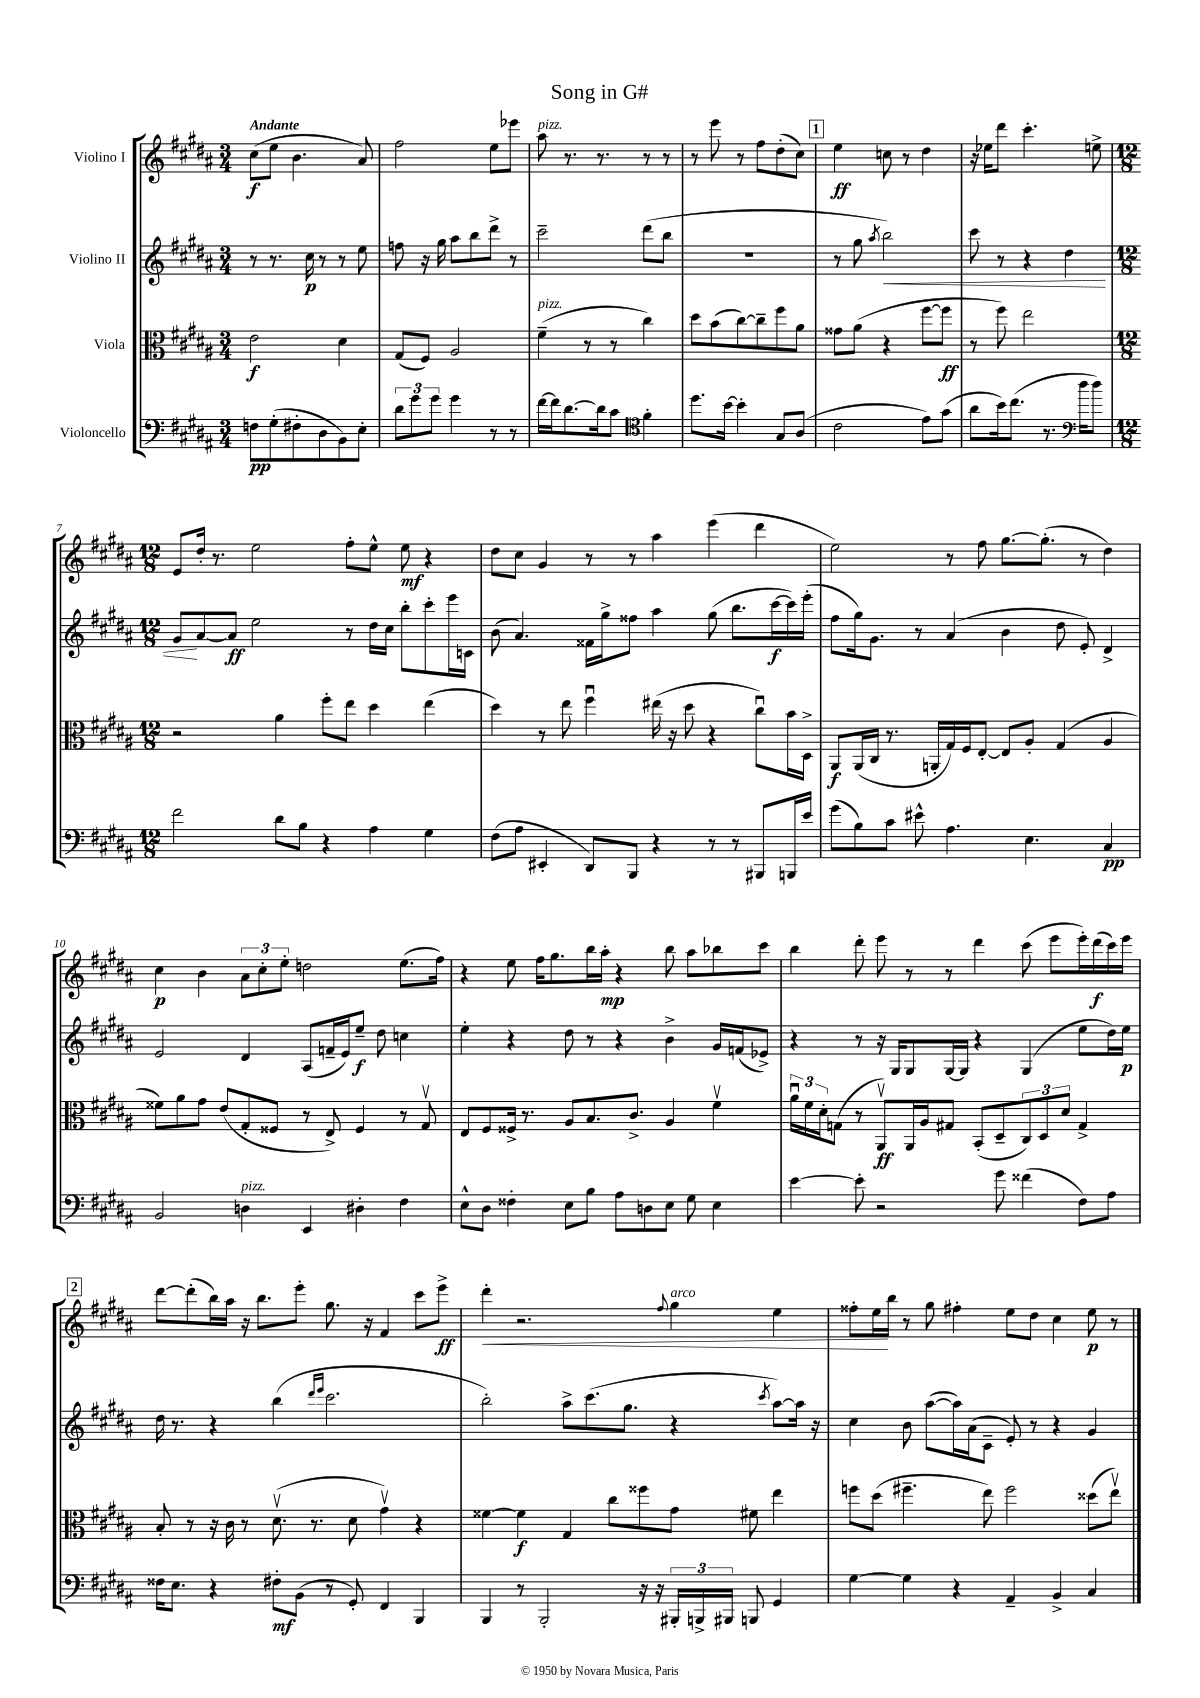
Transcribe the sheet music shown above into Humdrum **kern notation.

**kern	**dynam	**kern	**dynam	**kern	**dynam	**kern	**dynam
*part4	*part4	*part3	*part3	*part2	*part2	*part1	*part1
*staff4	*staff4	*staff3	*staff3	*staff2	*staff2	*staff1	*staff1
*I"Violoncello	*	*I"Viola	*	*I"Violino II	*	*I"Violino I	*
*clefF4	*	*clefC3	*	*clefG2	*	*clefG2	*
*k[f#c#g#d#a#]	*	*k[f#c#g#d#a#]	*	*k[f#c#g#d#a#]	*	*k[f#c#g#d#a#]	*
*M3/4	*	*M3/4	*	*M3/4	*	*M3/4	*
=1	=1	=1	=1	=1	=1	=1	=1
!	!	!	!	!	!	!LO:TX:a:B:t=Andante	!
8Fn\L	pp	2e\	f	8r	.	(8cc#\L	f
(8G#'\	.	.	.	8.r	.	8ee\J	.
8F#X'\	.	.	.	.	.	4.b\	.
.	.	.	.	16cc#\	p	.	.
8D#\	.	.	.	8r	.	.	.
8BB\)	.	4d#\	.	8r	.	.	.
8E'\J	.	.	.	8ee\	.	8a#/)	.
=2	=2	=2	=2	=2	=2	=2	=2
12d#\L	.	(8G#/L	.	8ffn\	.	2ff#\	.
12g#\	.	.	.	.	.	.	.
.	.	8F#/J)	.	16r	.	.	.
12g#\J	.	.	.	.	.	.	.
.	.	.	.	16gg#\	.	.	.
4g#\	.	2A#/	.	8aa#\L	.	.	.
.	.	.	.	8bb\	.	.	.
8r	.	.	.	8ddd#^\J	.	8ee\L	.
8r	.	.	.	8r	.	8eee-X\J	.
=3	=3	=3	=3	=3	=3	=3	=3
!	!	!	!	!	!	!LO:TX:a:i:t=pizz.	!
!	!	!LO:TX:a:i:t=pizz.	!	!	!	!	!
[16f#\LL	.	(4f#~\	.	2ccc#~\	.	8aa#\	.
16f#\J]	.	.	.	.	.	.	.
[8.d#\	.	.	.	.	.	8.r	.
.	.	8r	.	.	.	.	.
16d#\k]	.	.	.	.	.	8.r	.
8c#\J	.	8r	.	.	.	.	.
*clefC4	*	*	*	*	*	*	*
4f#'\	.	4cc#\)	.	(8ddd#\L	.	8r	.
.	.	.	.	8bb\J	.	8r	.
=4	=4	=4	=4	=4	=4	=4	=4
8.dd#\L	.	8dd#\L	.	2.r	.	8r	.
.	.	(8b\	.	.	.	8eee\	.
[16b\Jk	.	.	.	.	.	.	.
4b'\]	.	[8cc#\)	.	.	.	8r	.
.	.	8cc#~\]	.	.	.	8ff#\L	.
8G#/L	.	8ff#\	.	.	.	(8dd#'\	.
(8A#/J	.	8a#\J	.	.	.	8cc#\J)	.
!!LO:REH:place=s1:t=1
=5	=5	=5	=5	=5	=5	=5	=5
2c#\	.	8g##X\L	.	8r	.	4ee\	ff
.	.	(8a#\J	.	8gg#\	.	.	.
.	.	.	.	8qaa#/	.	.	.
!	!	!	!	!	!LO:HP:b	!	!
.	.	4r	.	2bb\)	<	8ccn\	.
.	.	.	.	.	.	8r	.
8e\L)	.	[8ff#\L	.	.	.	4dd#\	.
(8g#\J	.	8ff#\J]	ff	.	.	.	.
=6	=6	=6	=6	=6	=6	=6	=6
8a#\L	.	8r	.	8ccc#\	.	16r	.
.	.	.	.	.	.	16ee-X\KL	.
16b\k)	.	8ff#\)	.	8r	.	8ddd#\J	.
(8.cc#\J	.	.	.	.	.	.	.
.	.	2ee\	.	4r	.	4.ccc#'\	.
8.r	.	.	.	.	.	.	.
.	.	.	.	4dd#\	.	.	.
16dd#\KL	.	.	.	.	.	.	.
8dd#\J)	.	.	.	.	.	8een^\	.
!!LO:LB:g=z
=7	=7	=7	=7	=7	=7	=7	=7
*clefF4	*	*	*	*	*	*	*
*M12/8	*	*M12/8	*	*M12/8	*	*M12/8	*
2f#\	.	2r	.	8g#/L	.	8e/L	.
.	.	.	.	[8a#/	[	16dd#'/Jk	.
.	.	.	.	.	.	8.r	.
.	.	.	.	8a#/J]	ff	.	.
.	.	.	.	2ee\	.	2ee\	.
8d#\L	.	4a#\	.	.	.	.	.
8B\J	.	.	.	.	.	.	.
4r	.	8ff#'\L	.	.	.	.	.
.	.	8ee\J	.	8r	.	8ff#'\L	.
4A#\	.	4dd#\	.	16dd#\LL	.	8ee^^\J	.
.	.	.	.	16cc#\JJ	.	.	.
.	.	.	.	8bb'\L	.	8ee\	mf
4G#\	.	(4ee\	.	8ccc#'\	.	4r	.
.	.	.	.	16eee\L	.	.	.
.	.	.	.	16cn\JJ	.	.	.
=8	=8	=8	=8	=8	=8	=8	=8
(8F#\L	.	4dd#\)	.	(8b\	.	8dd#\L	.
8A#\J	.	.	.	4.a#/)	.	8cc#\J	.
4EE#X'/	.	8r	.	.	.	4g#/	.
.	.	8ee\	.	.	.	.	.
8DD#/L)	.	4ff#u\	.	16f##X\LL	.	8r	.
.	.	.	.	16gg#^\J	.	.	.
8BBB/J	.	.	.	8ff##X\J	.	8r	.
4r	.	(16ee#X\	.	4aa#\	.	4aa#\	.
.	.	16r	.	.	.	.	.
.	.	8dd#\	.	.	.	.	.
8r	.	4r	.	(8gg#\	.	(4eee\	.
8r	.	.	.	8.bb\L	.	.	.
8BBB#X/L	.	8cc#u\L)	.	.	.	4ddd#\	.
.	.	.	.	[16ccc#\L	f	.	.
16BBBn/L	.	16b\L	.	16ccc#\])	.	.	.
16e/JJ	.	16D#^\JJ	.	(16eee'\JJ	.	.	.
=9	=9	=9	=9	=9	=9	=9	=9
(8g#\L	.	8AA#/L	f	8ff#\L	.	2ee\)	.
8B\)	.	(16AA#/L	.	16gg#\k)	.	.	.
.	.	16C#/JJ	.	8.g#\J	.	.	.
8c#\J	.	8.r	.	.	.	.	.
8e#X^^\	.	.	.	8r	.	.	.
.	.	16AAn'/LL	.	.	.	.	.
4.A#\	.	16G#/)	.	(4a#/	.	8r	.
.	.	16F#/J	.	.	.	.	.
.	.	[8E'/J	.	.	.	8ff#\	.
.	.	8E/L]	.	4b\	.	[8.gg#\L	.
4.E\	.	8A#'/J	.	.	.	.	.
.	.	.	.	.	.	(8.gg#'\J]	.
.	.	(4G#/	.	8dd#\	.	.	.
.	.	.	.	8e'/)	.	8r	.
4C#/	pp	4A#/	.	4d#^/	.	4dd#\)	.
!!LO:LB:g=z
=10	=10	=10	=10	=10	=10	=10	=10
2BB/	.	8f##X\L)	.	2e/	.	4cc#\	p
.	.	8a#\	.	.	.	.	.
.	.	8g#\J	.	.	.	4b\	.
.	.	(8e/L	.	.	.	.	.
!LO:TX:a:i:t=pizz.	!	!	!	!	!	!	!
4Dn\	.	8G#'/	.	4d#/	.	12a#\L	.
.	.	.	.	.	.	12cc#'\	.
.	.	8F##X/J	.	.	.	.	.
.	.	.	.	.	.	12ee'\J	.
4EE/	.	8r	.	(8A#/L	.	2ddn\	.
.	.	8E^/)	.	16fn~/L	.	.	.
.	.	.	.	16e/J)	.	.	.
4D#X'\	.	4F##/	.	8ee~/J	f	.	.
.	.	.	.	8dd#\	.	.	.
4F#\	.	8r	.	4ccn\	.	(8.ee\L	.
.	.	8G#v/	.	.	.	.	.
.	.	.	.	.	.	16ff#\Jk)	.
=11	=11	=11	=11	=11	=11	=11	=11
8E^^\L	.	8E/L	.	4ee'\	.	4r	.
8D#\J	.	8F#/	.	.	.	.	.
4F##X'\	.	16F##X^/Jk	.	4r	.	8ee\	.
.	.	8.r	.	.	.	.	.
.	.	.	.	.	.	16ff#\KL	.
.	.	.	.	.	.	8.gg#\	.
8E\L	.	8A#/L	.	8dd#\	.	.	.
8B\J	.	8.B/	.	8r	.	16bb\L	.
.	.	.	.	.	.	16aa#'\JJ	mp
8A#\L	.	.	.	4r	.	4r	.
.	.	8.c#^/J	.	.	.	.	.
8Dn\	.	.	.	.	.	.	.
8E\J	.	4A#/	.	4b^\	.	8bb\	.
8G#\	.	.	.	.	.	8aa#\L	.
4E\	.	4f#v\	.	16g#/LL	.	8bb-X\	.
.	.	.	.	(16fn/J	.	.	.
.	.	.	.	8e-X^/J)	.	8ccc#\J	.
=12	=12	=12	=12	=12	=12	=12	=12
[4e\	.	24a#u\LL	.	4r	.	4bb\	.
.	.	24f#\	.	.	.	.	.
.	.	24d#'\J	.	.	.	.	.
.	.	(8Gn\J	.	.	.	.	.
8e'\]	.	8r	.	8r	.	8ddd#'\	.
2r	.	8AA#v/L)	ff	16r	.	8eee\	.
.	.	.	.	16G#/KL	.	.	.
.	.	16AA#/L	.	8G#/	.	8r	.
.	.	16A#/J	.	.	.	.	.
.	.	8G#X/J	.	[16G#/L	.	8r	.
.	.	.	.	16G#/JJ]	.	.	.
.	.	(8BB'/L	.	4r	.	4ddd#\	.
8g#\	.	8D#~/	.	.	.	.	.
(4f##X\	.	12C#/)	.	(4G#/	.	(8ccc#\	.
.	.	12D#/	.	.	.	.	.
.	.	.	.	.	.	8eee\L	.
.	.	12d#/J	.	.	.	.	.
8F#\L)	.	4G#^/	.	8ee\L	.	16eee'\L)	.
.	.	.	.	.	.	(16ddd#\	f
8A#\J	.	.	.	16dd#\L)	.	16ccc#\)	.
.	.	.	.	16ee\JJ	p	16eee\JJ	.
!!LO:LB:g=z
!!LO:REH:place=s1:t=2
=13	=13	=13	=13	=13	=13	=13	=13
16F##X\KL	.	8B'/	.	16dd#\	.	[8ddd#\L	.
8.E\J	.	.	.	8.r	.	.	.
.	.	8r	.	.	.	(8ddd#'\]	.
4r	.	16r	.	4r	.	16bb\L)	.
.	.	16c#\	.	.	.	16aa#\JJ	.
.	.	8r	.	.	.	16r	.
.	.	.	.	.	.	8.bb\L	.
8F#X'\L	mf	(8.d#v\	.	(4bb\	.	.	.
(8BB\J	.	.	.	.	.	8eee'\J	.
.	.	8.r	.	.	.	.	.
.	.	.	.	16qqddd#/LL	.	.	.
.	.	.	.	16qqeee/JJ	.	.	.
8r	.	.	.	2.ccc#\	.	8.gg#\	.
8GG#'/)	.	8d#\	.	.	.	.	.
.	.	.	.	.	.	16r	.
4FF#/	.	4g#v\)	.	.	.	4f#/	.
4BBB/	.	4r	.	.	.	8ccc#\L	.
.	.	.	.	.	.	8eee^\J	ff
=14	=14	=14	=14	=14	=14	=14	=14
!	!	!	!	!	!	!	!LO:HP:b
4BBB/	.	[4f##X\	.	2bb'\)	.	4ddd#'\	<
8r	.	4f##\]	f	.	.	2.r	.
2BBB'/	.	.	.	.	.	.	.
.	.	4G#/	.	8aa#^\L	.	.	.
.	.	.	.	(8.ccc#\	.	.	.
.	.	8cc#\L	.	.	.	.	.
.	.	.	.	8.gg#\J	.	.	.
16r	.	8ff##X\	.	.	.	.	.
16r	.	.	.	.	.	.	.
.	.	.	.	.	.	8qqff#/	.
!	!	!	!	!	!	!LO:TX:a:i:t=arco	!
24BBB#X'/LL	.	8g#\J	.	4r	.	4gg#\	.
24BBBn^/	.	.	.	.	.	.	.
24BBB#X/JJ	.	.	.	.	.	.	.
8BBBn/	.	8f#X\	.	.	.	.	.
.	.	.	.	8qccc#/	.	.	.
4GG#/	.	4ee\	.	[8aa#\L)	.	4ee\	.
.	.	.	.	16aa#\Jk]	.	.	.
.	.	.	.	16r	.	.	.
=15	=15	=15	=15	=15	=15	=15	=15
[4G#\	.	8ffn\L	.	4cc#\	.	8ff##X'\L	.
.	.	(8dd#\J	.	.	.	16ee\L	.
.	.	.	.	.	.	16bb\JJ	[
4G#\]	.	4.ff#X~\	.	8b\	.	8r	.
.	.	.	.	([8aa#\L	.	8gg#\	.
4r	.	.	.	16aa#\L])	.	4ff#X'\	.
.	.	.	.	(16a#\J	.	.	.
.	.	8ee\)	.	8c#~\J	.	.	.
4AA#~/	.	2ff#\	.	8e'/)	.	8ee\L	.
.	.	.	.	8r	.	8dd#\J	.
4BB^/	.	.	.	4r	.	4cc#\	.
4C#/	.	(8dd##X\L	.	4g#/	.	8ee\	p
.	.	8eev\J)	.	.	.	8r	.
==	==	==	==	==	==	==	==
*-	*-	*-	*-	*-	*-	*-	*-
